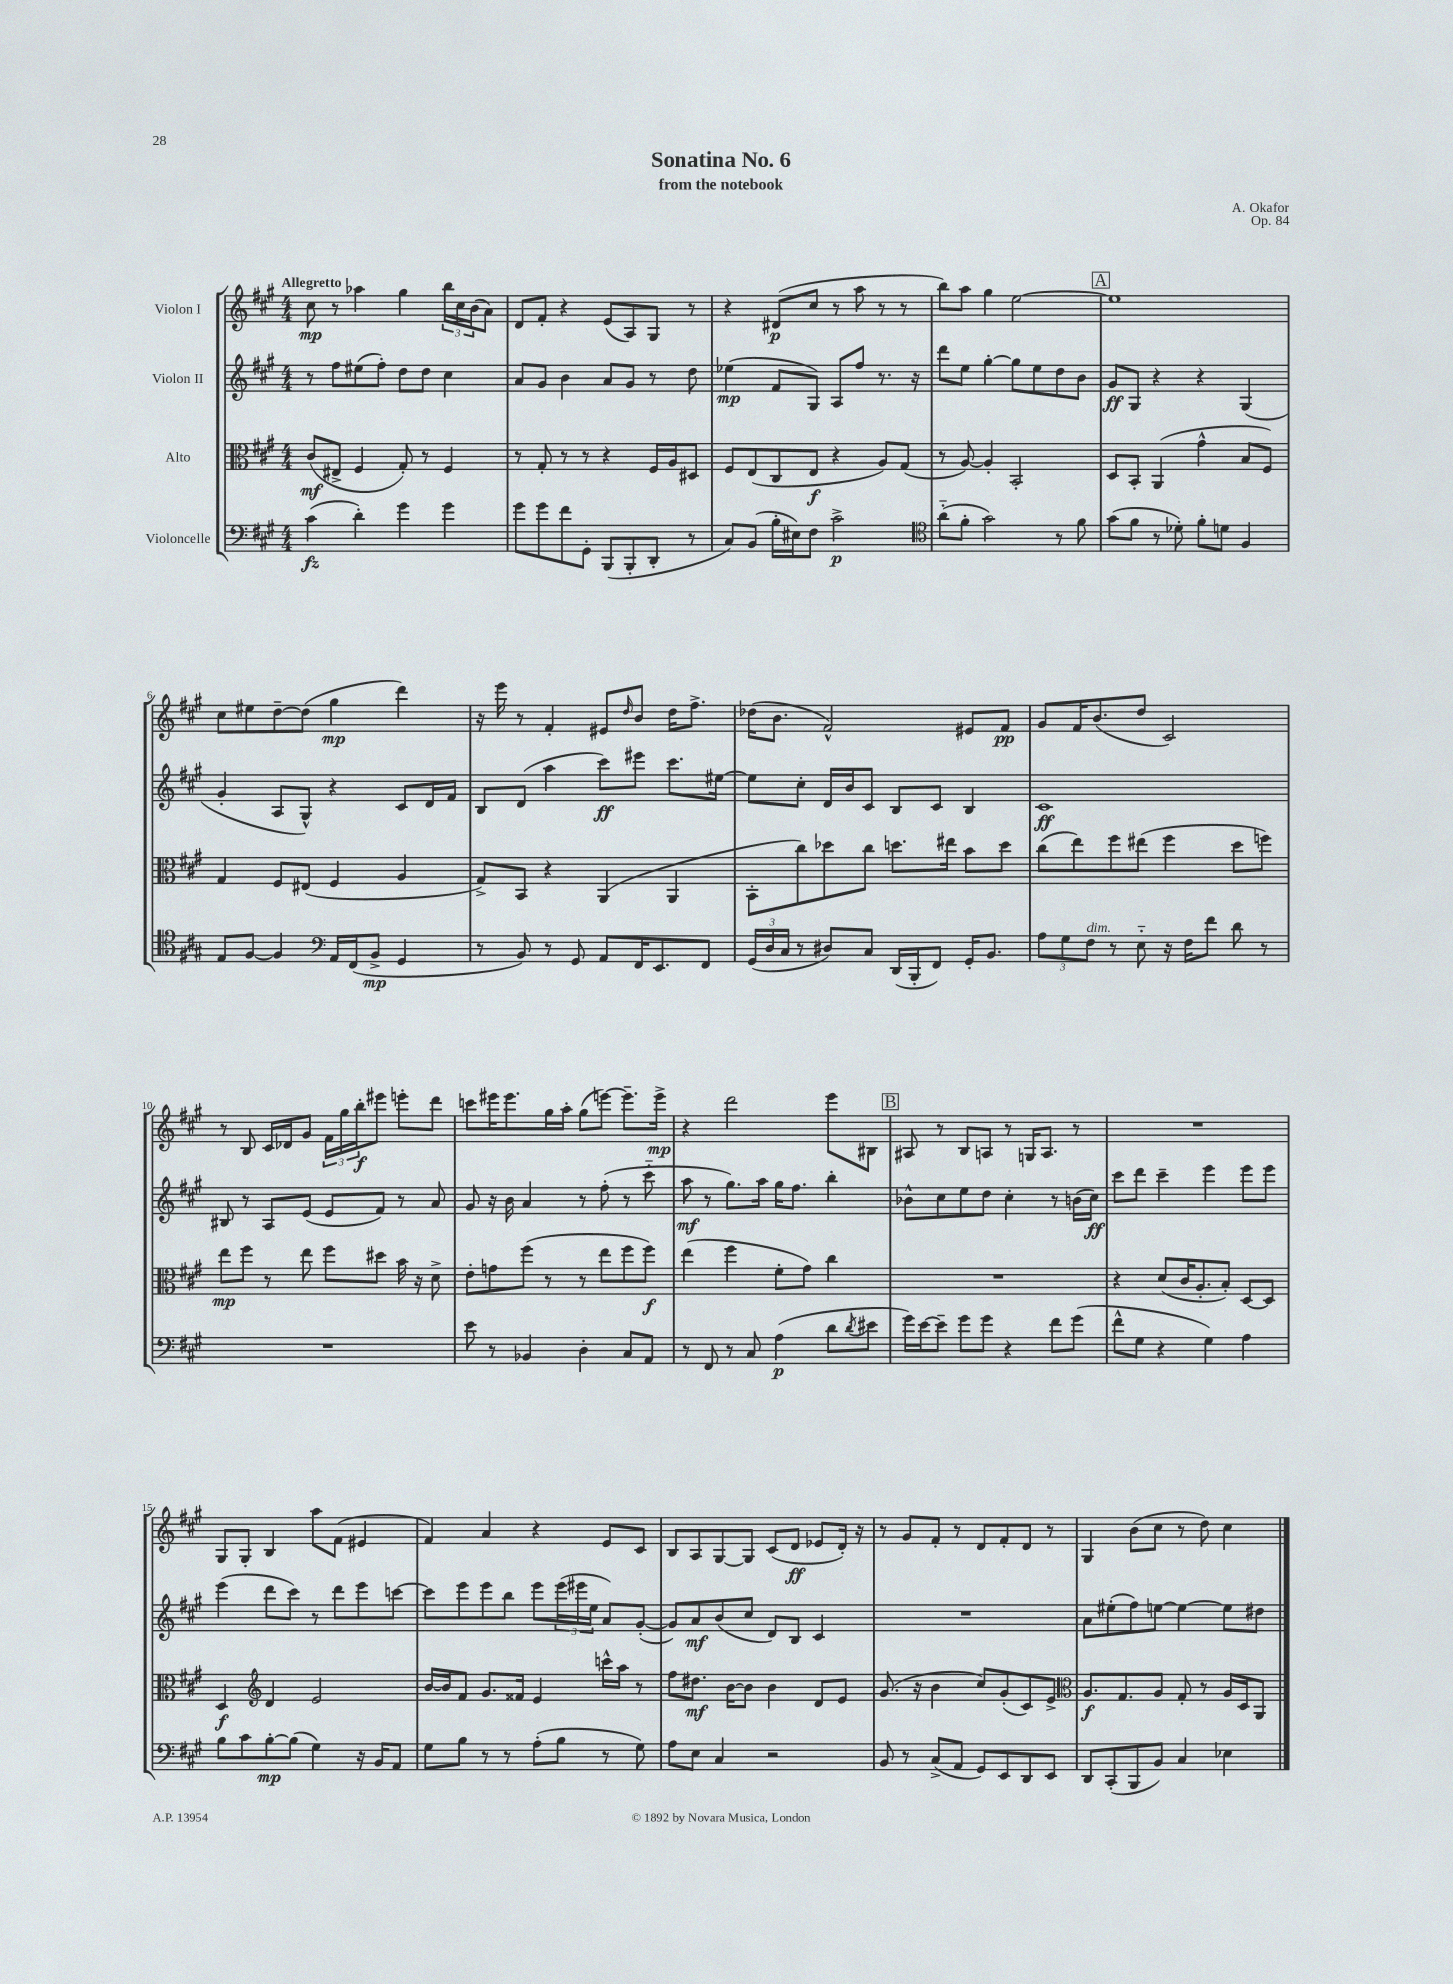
\header { title = "Sonatina No. 6" composer = "A. Okafor" subtitle = "from the notebook" opus = "Op. 84" }
<<
\new StaffGroup <<
\new Staff = "s0" \with { instrumentName = "Violon I" } {
    \clef treble \key a \major \numericTimeSignature \time 4/4 \tempo "Allegretto"
    cis''8\mp r8 aes''4 gis''4 \tuplet 3/2 { b''16 cis''16 b'16( } a'8) |
    d'8 fis'8-. r4 e'8( a8) gis8 r8 |
    r4 dis'8\p( cis''8 r8 a''8 r8 r8 |
    b''8) a''8 gis''4 e''2~ |
    \mark \markup { \box "A" } e''1 |
    cis''8 eis''8 d''8~-- d''8( gis''4\mp d'''4) |
    r16 e'''16 r8 fis'4-. eis'8 \grace { d''16 } b'8 d''16 fis''8.-> |
    des''16( b'8. fis'2-^) eis'8 fis'8\pp |
    gis'8 fis'16 b'8.( d''8 cis'2) |
    r8 b8 cis'16 des'16 gis'8 \tuplet 3/2 { fis'16 gis''16 b''16-.\f } eis'''8 e'''8-. d'''8 |
    c'''8 eis'''16 eis'''8. gis''16 a''16-. gis''8( e'''8~) e'''8.-- e'''16->\mp |
    r4 d'''2 e'''8 bis8 |
    \mark \markup { \box "B" } ais8 r8 b8 a8 r8 g16 a8. r8 |
    R1 |
    gis8 gis8-. b4 a''8 fis'8( eis'4 |
    fis'4) a'4 r4 e'8 cis'8 |
    b8 a8 gis8~ gis8 cis'8( d'8\ff ees'8 d'16-.) r16 |
    r8 gis'8 fis'8-. r8 d'8 fis'8-. d'8 r8 |
    gis4 b'8( cis''8 r8 d''8) cis''4 \bar "|." |
}
\new Staff = "s1" \with { instrumentName = "Violon II" } {
    \clef treble \key a \major \numericTimeSignature \time 4/4
    r8 fis''8 eis''8( fis''8-.) d''8 d''8 cis''4 |
    a'8 gis'8 b'4 a'8 gis'8 r8 d''8 |
    ees''4\mp( fis'8 gis8) a8 fis''8 r8. r16 |
    d'''8 e''8 gis''4~-. gis''8 e''8 d''8 b'8 |
    \mark \markup { \box "A" } gis'8\ff gis8 r4 r4 gis4( |
    gis'4-. a8 gis8-^) r4 cis'8 d'16 fis'16 |
    b8 d'8( a''4 cis'''8\ff) eis'''8 cis'''8. eis''16~ |
    eis''8 cis''8-. d'16 b'16 cis'8 b8 cis'8 b4 |
    cis'1\ff |
    bis8 r8 a8 e'8( e'8 fis'8) r8 a'8 |
    gis'8 r16 b'16 a'4 r8 fis''8-.( r8 cis'''8-_ |
    a''8\mf r8 gis''8.) a''16 gis''16 fis''8. b''4-. |
    \mark \markup { \box "B" } bes'8-^ cis''8 e''8 d''8 cis''4-. r8 b'16( cis''16\ff) |
    cis'''8 d'''8 cis'''4-- e'''4 e'''8 e'''8 |
    e'''4( d'''8 cis'''8) r8 d'''8 e'''8 c'''8~ |
    c'''8 e'''8 e'''8 b''8 e'''8 \tuplet 3/2 { e'''16( eis'''16 e''16 } a'8) gis'8~-.( |
    gis'8) a'8\mf b'8( cis''8 d'8) b8 cis'4 |
    R1 |
    a'8 eis''8-.( fis''8) e''8~ e''4~ e''8 dis''8 \bar "|." |
}
\new Staff = "s2" \with { instrumentName = "Alto" } {
    \clef alto \key a \major \numericTimeSignature \time 4/4
    cis'8\mf( eis8-> fis4 gis8-.) r8 fis4 |
    r8 gis8-. r8 r8 r4 fis16 a16 dis8 |
    fis8 e8( cis8 e8\f r4 a8) gis8( |
    r8 a8~) a4-. b,2-. |
    \mark \markup { \box "A" } d8 b,8-. a,4( gis'4-^ b8 fis8) |
    gis4 fis8 eis8( fis4 a4 |
    gis8->) b,8 r4 a,4( a,4 |
    b,8-. cis''8) des''8 cis''8 d''8. eis''16 b'8 d''8 |
    cis''8( e''8) fis''8 eis''8( fis''4 d''8 f''8) |
    e''8\mp fis''8 r8 e''8 fis''8 dis''8 b'16 r16 d'8-> |
    e'8-. g'8 fis''8( r8 r8 e''8 fis''8 fis''8\f) |
    e''4( fis''4 fis'8-. gis'8) cis''4 |
    \mark \markup { \box "B" } R1 |
    r4 d'8( cis'16 a8.-. b8-.) d8~ d8 |
    d4\f \clef treble d'4 e'2 |
    b'16~ b'16 fis'8 gis'8. fisis'16 e'4 c'''16-^ a''16 r8 |
    fis''8 dis''8.\mf b'16~ b'8 b'4 d'8 e'8 |
    gis'8.( r16 b'4 cis''8) gis'8-.( cis'8) e'8-> |
    \clef alto a8.\f gis8. a8 gis8-. r8 a16 d16 a,8 \bar "|." |
}
\new Staff = "s3" \with { instrumentName = "Violoncelle" } {
    \clef bass \key a \major \numericTimeSignature \time 4/4
    cis'4\fz( d'4-.) gis'4 gis'4 |
    gis'8 gis'8 fis'8 gis,8-. b,,8( b,,8-. d,8-. r8 |
    cis8) b,8( b16-. eis16) fis8 cis'2->\p |
    \clef tenor a'8-_( fis'8-. gis'2) r8 fis'8 |
    \mark \markup { \box "A" } gis'8( fis'8 r8 des'8-.) fis'8-. d'8 fis4 |
    e8 fis8~ fis4 \clef bass a,16 fis,16( b,8->\mp gis,4 |
    r8 b,8) r8 gis,8 a,8 fis,16 e,8. fis,8 |
    \tuplet 3/2 { gis,16( d16 cis16 } r8 dis8) cis8 d,16( b,,16-. fis,8) gis,16-. b,8. |
    \tuplet 3/2 { a8 gis8 fis8^\markup { \italic "dim." } } r8 e8-_ r16 fis16 fis'8 d'8 r8 |
    R1 |
    e'8 r8 bes,4 d4-. cis8 a,8 |
    r8 fis,8 r8 cis8 a4\p( d'8 \acciaccatura { d'8 } eis'8 |
    \mark \markup { \box "B" } gis'16) e'16~ e'8-- gis'8 gis'8 r4 fis'8 gis'8( |
    fis'8-^ gis8 r4 gis4) a4 |
    b8 cis'8 b8~-.\mp b8( gis4) r16 b,16 a,8 |
    gis8 b8 r8 r8 a8-.( b8 r8 gis8) |
    a8 e8 cis4 r2 |
    b,8 r8 cis8->( a,8 gis,8) e,8 d,8 e,8 |
    d,8 cis,8-.( b,,8 b,8) cis4 ees4 \bar "|." |
}
>>
>>
